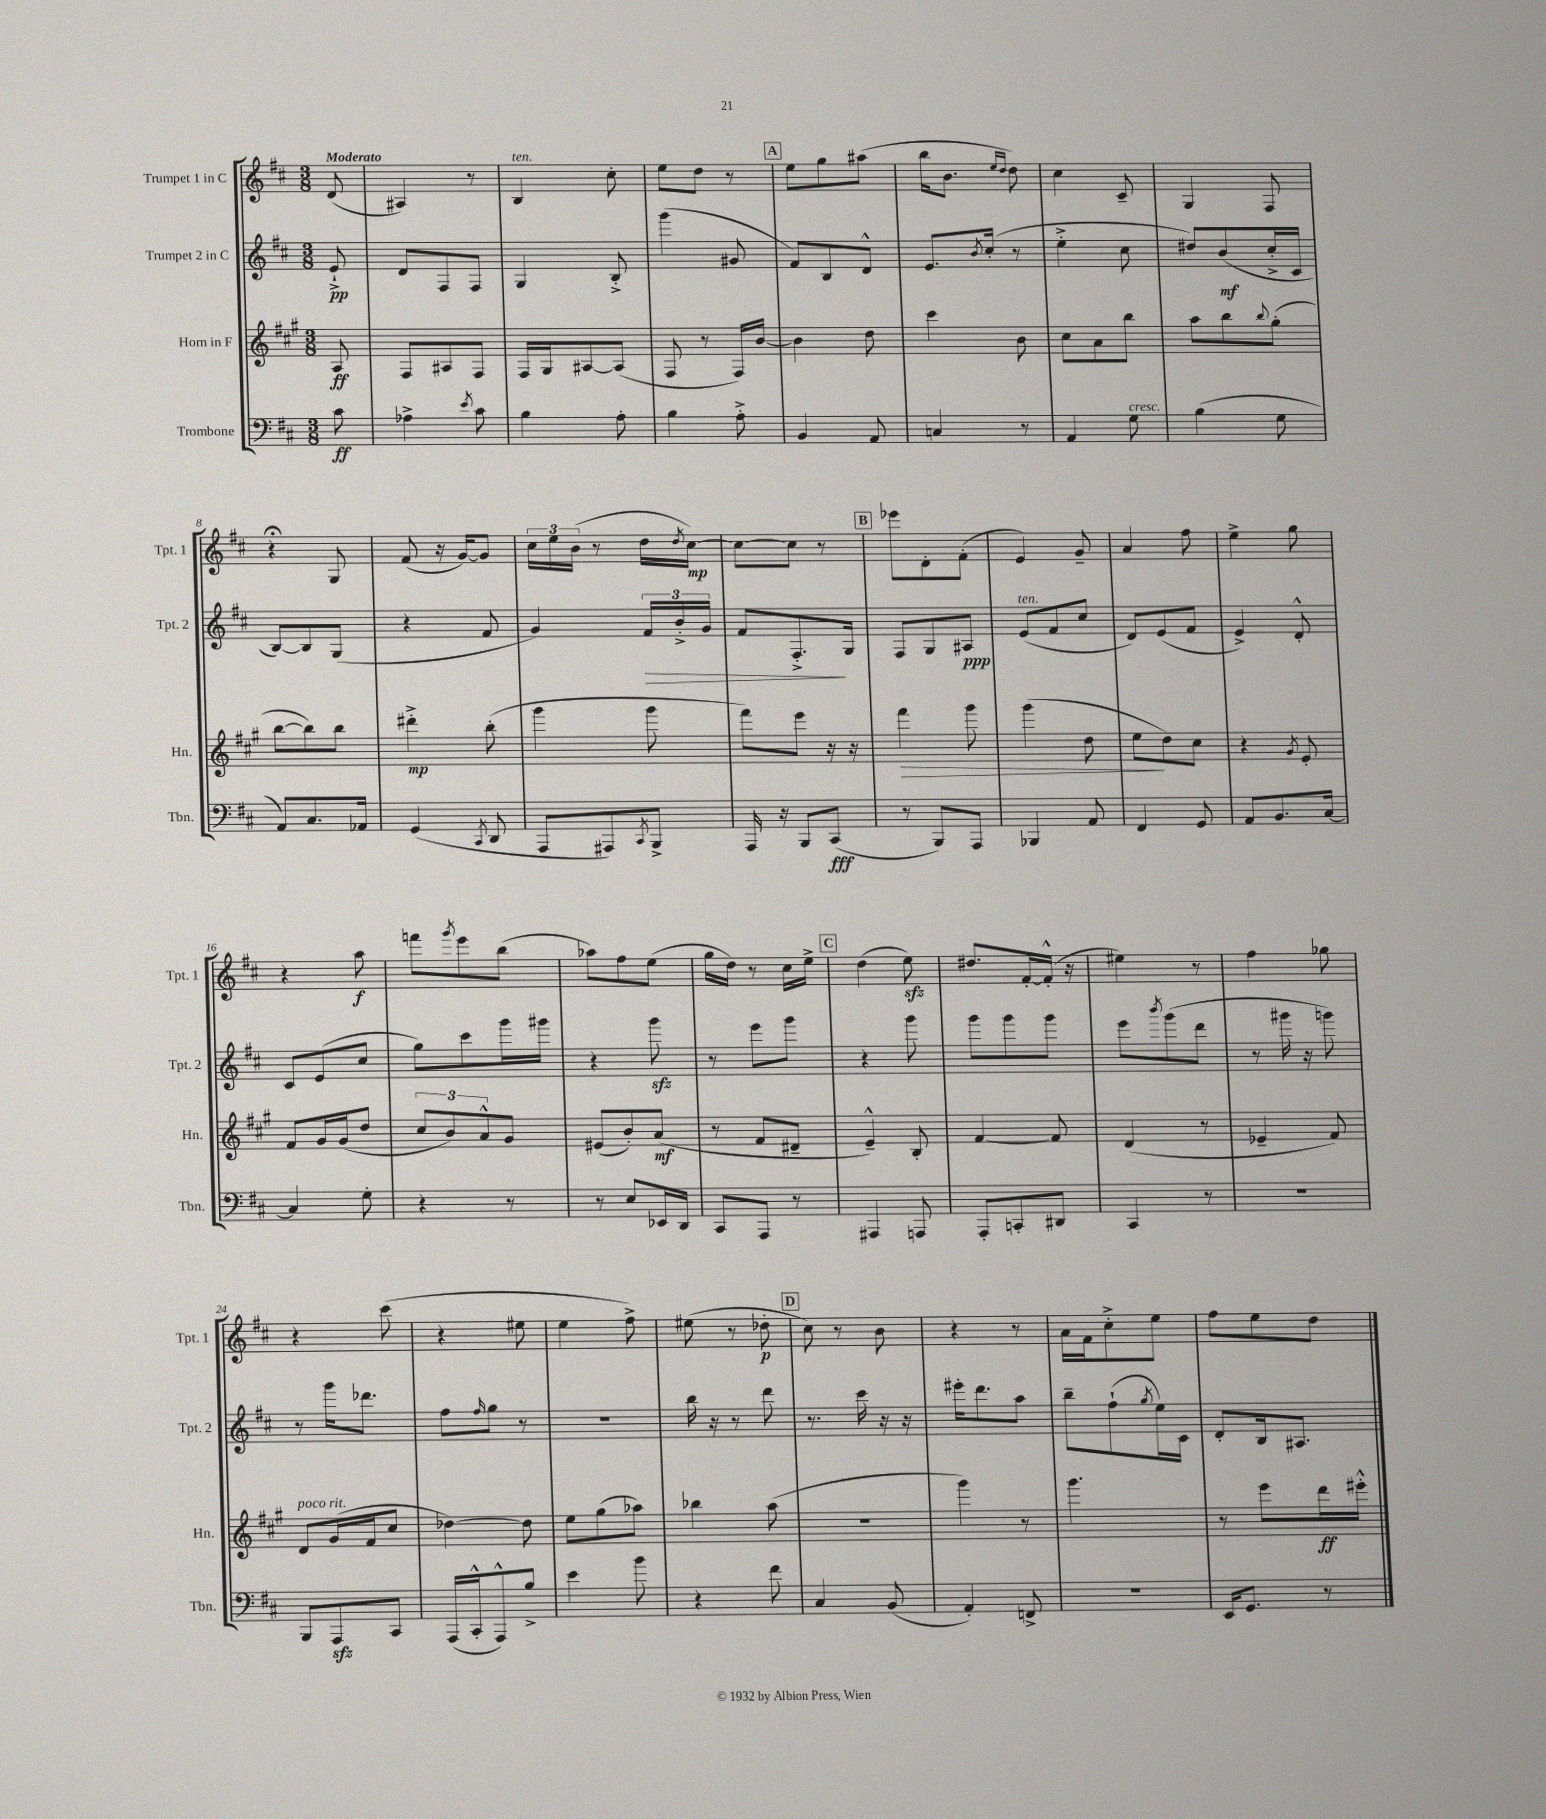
<<
\new StaffGroup <<
\new Staff = "s0" \with { instrumentName = "Trumpet 1 in C" shortInstrumentName = "Tpt. 1" } {
    \clef treble \key d \major \numericTimeSignature \time 3/8 \partial 8 \tempo "Moderato"
    d'8( |
    ais4) r8 |
    b4^\markup { \italic "ten." } cis''8-. |
    e''8 d''8 r8 |
    \mark \markup { \box "A" } e''8 g''8 ais''8( |
    b''16 b'8. \grace { e''16 d''16 } d''8) |
    cis''4 cis'8-- |
    g4 fis8 |
    r4\fermata g8 |
    fis'8( r16 g'16~) g'8 |
    \tuplet 3/2 { cis''16 e''16 b'16( } r8 d''16 \acciaccatura { d''8 } cis''16~\mp) |
    cis''8~ cis''8 r8 |
    \mark \markup { \box "B" } ees'''8 d'8-. fis'8-.( |
    e'4) g'8-- |
    a'4 fis''8 |
    e''4-> g''8 |
    r4 a''8\f |
    f'''8 \acciaccatura { g'''8 } e'''8 b''8( |
    aes''8) fis''8 e''8( |
    g''16 d''16) r8 cis''16 e''16-> |
    \mark \markup { \box "C" } d''4( e''8\sfz) |
    dis''8. fis'16~-. fis'16-.-^( r16 |
    eis''4) r8 |
    fis''4 ges''8 |
    r4 cis'''8( |
    r4 eis''8 |
    e''4 fis''8->) |
    eis''8( r8 des''8-.\p |
    \mark \markup { \box "D" } cis''8) r8 b'8 |
    r4 r8 |
    a'16 fis'16 cis''8-.-> e''8 |
    fis''8 e''8 d''8 \bar "|." |
}
\new Staff = "s1" \with { instrumentName = "Trumpet 2 in C" shortInstrumentName = "Tpt. 2" } {
    \clef treble \key d \major \numericTimeSignature \time 3/8 \partial 8
    e'8-!->\pp |
    d'8 fis8 fis8 |
    g4 b8-.-> |
    g'''4( gis'8 |
    \mark \markup { \box "A" } fis'8) b8 d'8-^ |
    e'8. \acciaccatura { b'8 } cis''16-.( r8 |
    e''4-.-> cis''8 |
    dis''8) b'8\mf( cis''16-.-> cis'16 |
    b8~) b8 g8( |
    r4 fis'8 |
    g'4) \tuplet 3/2 { fis'16\> b'16-.-> g'16 } |
    fis'8 fis8.-.->\! g16 |
    \mark \markup { \box "B" } fis8 g8 ais8\ppp |
    e'8^\markup { \italic "ten." }( fis'8 cis''8 |
    d'8) e'8( fis'8 |
    e'4->) d'8-.-^ |
    cis'8 e'8( cis''8 |
    g''8) cis'''8 g'''16 gis'''16 |
    r4 g'''8\sfz |
    r8 e'''8 g'''8 |
    \mark \markup { \box "C" } r4 g'''8 |
    g'''8 g'''8 g'''8 |
    e'''8 \acciaccatura { b'''8 } g'''8( d'''8 |
    r8 gis'''16 r16 g'''8) |
    r8 g'''16 des'''8. |
    fis''8 \grace { fis''16 } g''8 r8 |
    R4. |
    b''16 r16 r8 d'''8 |
    \mark \markup { \box "D" } r8. cis'''16 r16 r16 |
    eis'''16-. d'''8. a''8 |
    b''8-- fis''8-!( \acciaccatura { g''8 } e''16) cis'16 |
    d'8-. b16 ais8. \bar "|." |
}
\new Staff = "s2" \with { instrumentName = "Horn in F" shortInstrumentName = "Hn." } {
    \clef treble \key a \major \numericTimeSignature \time 3/8 \partial 8
    a8\ff |
    fis8 ais8 fis8 |
    fis16 gis16 ais8~ ais8( |
    fis8 r8 fis16) b'16~ |
    \mark \markup { \box "A" } b'4 d''8 |
    cis'''4 b'8 |
    cis''8 a'8 b''8 |
    a''8 b''8 \appoggiatura { b''8 } gis''8-.( |
    b''8~ b''8) b''8 |
    dis'''4-.->\mp b''8-.( |
    gis'''4 gis'''8 |
    fis'''8) e'''8 r16 r16 |
    \mark \markup { \box "B" } fis'''4\> gis'''8 |
    gis'''4( d''8 |
    e''8\! d''8) cis''8 |
    r4 \acciaccatura { gis'8 } e'8-. |
    fis'8 gis'16 gis'16( d''8 |
    \tuplet 3/2 { cis''8 b'8) a'8-^ } gis'8 |
    eis'8( b'8-.) a'8\mf( |
    r8 fis'8 dis'8-- |
    \mark \markup { \box "C" } e'4---^) b8-. |
    fis'4~ fis'8 |
    d'4( r8 |
    ees'4-- fis'8) |
    d'8^\markup { \italic "poco rit." } gis'16( fis'16 cis''8 |
    des''4~) des''8 |
    e''8 gis''8( aes''8) |
    bes''4 a''8( |
    \mark \markup { \box "D" } R4. |
    gis'''4) r8 |
    gis'''4. |
    r8 e'''8 d'''16\ff eis'''16-.-^ \bar "|." |
}
\new Staff = "s3" \with { instrumentName = "Trombone" shortInstrumentName = "Tbn." } {
    \clef bass \key d \major \numericTimeSignature \time 3/8 \partial 8
    cis'8\ff |
    aes4-> \acciaccatura { e'8 } cis'8 |
    b4 a8-. |
    b4 a8-.-> |
    \mark \markup { \box "A" } b,4 a,8 |
    c4 r8 |
    a,4 g8^\markup { \italic "cresc." } |
    b4( g8 |
    a,8) cis8. aes,16 |
    g,4( \acciaccatura { cis,8 } d,8 |
    a,,8 ais,,8) \acciaccatura { cis,8 } b,,8-> |
    a,,16 r16 b,,8 cis,8\fff( |
    \mark \markup { \box "B" } r8 b,,8) a,,8 |
    bes,,4 a,8 |
    fis,4 g,8 |
    a,8 b,8. cis16~ |
    cis4 g8-. |
    r4 r8 |
    r8 e8 ees,16 d,16 |
    cis,8 a,,8 r8 |
    \mark \markup { \box "C" } ais,,4 a,,8 |
    a,,8-. c,8-. dis,8 |
    cis,4 r8 |
    R4. |
    b,,8 a,,8\sfz cis,8 |
    a,,16( cis,16-.-^ a,,8-^) b8-> |
    e'4 b'8 |
    r4 fis'8 |
    \mark \markup { \box "D" } cis4 b,8( |
    a,4-.) f,8-> |
    R4. |
    e,16 g,8. r8 \bar "|." |
}
>>
>>
